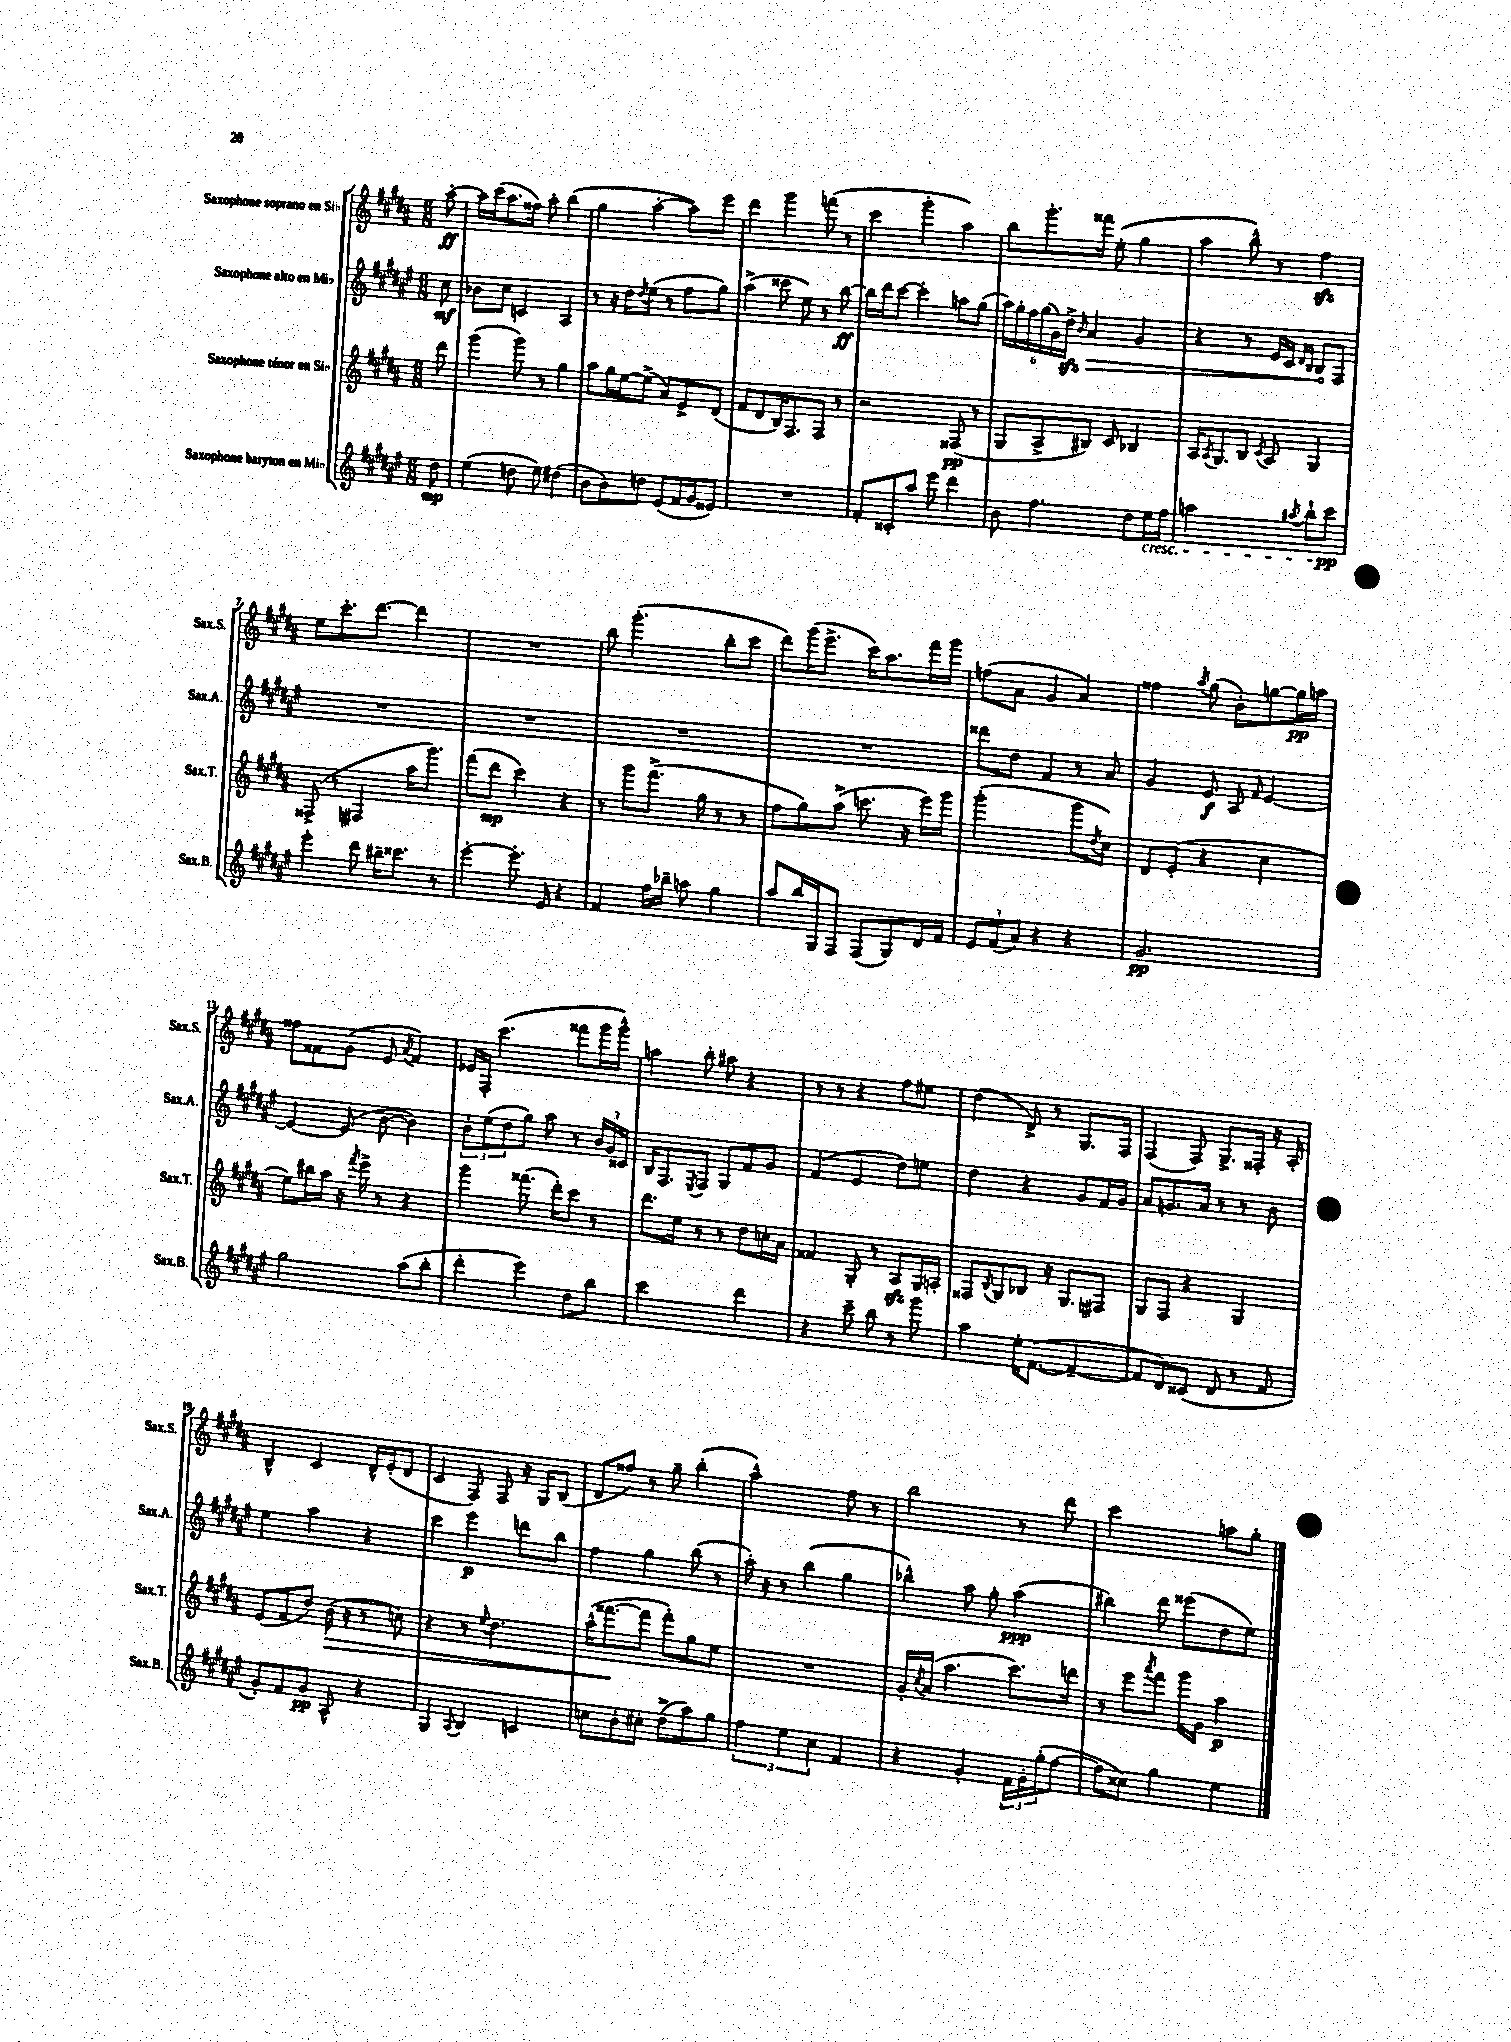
<<
\new StaffGroup <<
\new Staff = "s0" \with { instrumentName = "Saxophone soprano en Sib" shortInstrumentName = "Sax.S." } {
    \clef treble \key b \major \numericTimeSignature \time 6/8 \partial 8
    ais''8~-.\ff |
    ais''16 cis'''16( ais''8. fisis''16) ais''8-. b''4( |
    gis''4 ais''4~-. ais''8) e'''8 |
    dis'''4 gis'''4 f'''8( r8 |
    cis'''4 gis'''4-. ais''4) |
    b''8 gis'''8.-. fisis'''16 e''8-.( gis''4 |
    ais''4 b''8-^) r8 fis''4\sfz |
    e''8 cis'''8.-. dis'''8.~ dis'''4 |
    R2. |
    b''8 gis'''4.-.( b''8-. cis'''8 |
    dis'''8) gis'''16( e'''8.-> cis'''16) ais''8. fis'''16 gis'''16 |
    f''8( ais'8 gis'4 ais'4) |
    fisis''4 \acciaccatura { ais''8 } gis''8( b'8-.) g''8~ g''16\pp a''16 |
    fisis''8 fisis'8 gis'8( e'8 \acciaccatura { ais'8 } fisis'4) |
    ees'16 fis16-. cis'''4.( fisis'''8 gis'''16 gis'''16-^) |
    a''4 b''8-. ais''8 r4 |
    r8 r8 r4 fis''8 eis''8 |
    dis''4( dis'8->) r8 gis8. fis16 |
    fis4( fis8) gis8.-> fisis16-. r16 ais16-. |
    b4-^ cis'4 dis'16-^ e'16-.( dis'8 |
    cis'4 fis8) fis8 r16 gis16 b8( |
    dis'8 fisis''8) r8 gis''8-- b''4-.( |
    ais''2-^) fis''8 r8 |
    b''2 r8 dis'''8 |
    cis'''2 a''8 gis''8-. \bar "|." |
}
\new Staff = "s1" \with { instrumentName = "Saxophone alto en Mib" shortInstrumentName = "Sax.A." } {
    \clef treble \key fis \major \numericTimeSignature \time 6/8 \partial 8
    cis''8\mf |
    bes'8 cis''8 c'4 ais4 |
    r8 r16 dis''16 \acciaccatura { dis''8 } eis''8( r8 fis''8 gis''8) |
    ais''4->( cisis'''8 eis''8) r8 b''8~\ff |
    b''16 dis'''16 cis'''8~ cis'''4-. a''8 gis''8( |
    \tuplet 6/4 { ais''16) gis''16-. fis''16 gis''16( gis'16) dis''16->\sfz } \grace { b'16 } \once \override Hairpin.circled-tip = ##t ais'4\> gis'4 |
    r4 r8 eis'16 cis'16 \grace { dis'16 b16 } b8\! fis8 |
    R2. |
    R2. |
    R2. |
    R2. |
    disis'''8 dis''8 fis'4 r8 ais'8 |
    gis'4 eis'8\f ais8 \grace { fis'16 } eis'4~ |
    eis'4~ eis'8( b'8~ b'4) |
    \tuplet 3/2 { b'8-. eis''8( dis''8 } gis''8) ais''8 r8 \tuplet 3/2 { b'16 gis'16 cisis'16 } |
    b16 fis8. \acciaccatura { eis8 } fis8 gis8 fis'8 gis'8 |
    fis'4( eis'4 dis''8) e''8 |
    dis''4 r4 gis'8 fis'16 gis'16 |
    ais'8 g'8. ais'16 r8 r8 b'8 |
    eis''4 ais''4 r4 |
    cis'''4 eis'''4\p d'''8 b''8 |
    fis''4 gis''4 b''8( r8 |
    ais''16-.) r16 r8 b''4( gis''4 |
    bes''4-^) ais''8 gis''8-. ais''4\ppp( |
    bis''4) dis'''8 eisis'''8( dis''8 eis''8) \bar "|." |
}
\new Staff = "s2" \with { instrumentName = "Saxophone ténor en Sib" shortInstrumentName = "Sax.T." } {
    \clef treble \key b \major \numericTimeSignature \time 6/8 \partial 8
    dis'''8 |
    gis'''4( gis'''8) r8 gis''4 |
    ais''8 gis''16 e''16~ e''8->( ais'8) e'8-> dis'8( |
    fis'8 dis'8 b16) fis8. fis8 r8 |
    r2 fisis8\pp( r8 |
    gis8 ais8-> bis8) cis'8 bes4 |
    ais16 \acciaccatura { ais8 } gis8. b8 \acciaccatura { cis'8 } ais8 gis4 |
    fisis8->( r8 fis4 ais''16 gis'''8.) |
    fis'''8( dis'''8\mp cis'''4) r4 |
    r8 gis'''8 fis'''8.->( gis''16 r8 r8 |
    fis''8 gis''8) ais''8->( c'''8. r16 e'''16) gis'''16 |
    gis'''2-.( gis'''8 \acciaccatura { dis''8 } cis''8) |
    dis'8 e'8-.( r4 cis''4 |
    e''8) bis''16 ais''16 r16 \acciaccatura { fis'''8 } e'''16-> r8 r4 |
    gis'''4 fisis'''8.( dis'''16-.) cis'''8 r8 |
    dis'''8. e''16 r8 r8 dis''8 c''16-. ais'16 |
    fisis'4 gis8-. r8 ais8\sfz gis16 a16-. |
    fisis8 \acciaccatura { b8 } gis8 bes8 r16 gis8. fis8 |
    gis8 fis8 r4 gis4 |
    e'8( fis'8 dis''8) b'16\>( r16 r8 c''8) |
    r4 r8 \appoggiatura { e''8 } dis''4. |
    ais''16-^( fisis'''8.~\! fisis'''8 fisis'''8-.) gis''8 e''8 |
    R2. |
    gis'16-. \acciaccatura { cis''8 } ais'16( ais''4. cis'''8.) d'''16 |
    r8 e'''8 \acciaccatura { ais'''8 } fis'''8 gis'''16 gis'16 ais''4\p \bar "|." |
}
\new Staff = "s3" \with { instrumentName = "Saxophone baryton en Mib" shortInstrumentName = "Sax.B." } {
    \clef treble \key fis \major \numericTimeSignature \time 6/8 \partial 8
    dis''8\mp |
    eis''4( d''8 eis''8) dis''4( |
    b'8 b'8) d''8 eis'8( fis'16 gis'16 eisis'8) |
    R2. |
    fis'8-. cisis'8-. ais''8 eis'''8 dis'''4 |
    b'8 fis''4. dis''8 eis''16\cresc fis''16 |
    a''2 \acciaccatura { ais''8 } b''8-! cis'''8\pp\! |
    eis'''4-. dis'''8 bis''16-- cisis'''8. r8 |
    eis'''4~-. eis'''8.-. eis'16 r4 |
    fis'4 fis''16 bes''16-- a''8 gis''4 |
    ais''8 b''16 gis16 fis8 fis8( gis8) dis'16 fis'16 |
    \tuplet 3/2 { eis'8 fis'8( ais'8) } r4 r4 |
    gis'2.\pp |
    gis''2 ais''8( b''8-. |
    dis'''4-. eis'''4) dis''8 b''8 |
    cis'''2 dis'''4 |
    r4 cis'''8-- b''8 r8 gis'''8 |
    ais''4 eis''16-. fis'8.~( fis'4~-- |
    fis'8 dis'8) cisis'8( dis'8 r8 fis'8 |
    gis'8-.) fis'8 gis'8\pp ais8-^ r4 |
    gis4 \appoggiatura { ais8 } b4 c'4 |
    c''8 b'8-. cis''8-. dis''8->( ais''8) gis''8 |
    \tuplet 3/2 { fis''4 eis''4 cis''4 } fis'4 |
    r4 gis'4-. \tuplet 3/2 { fis'16 gis'16-. gis''16-.( } fis''8~ |
    fis''8 cisis''8) gis''4 eis''4 \bar "|." |
}
>>
>>
